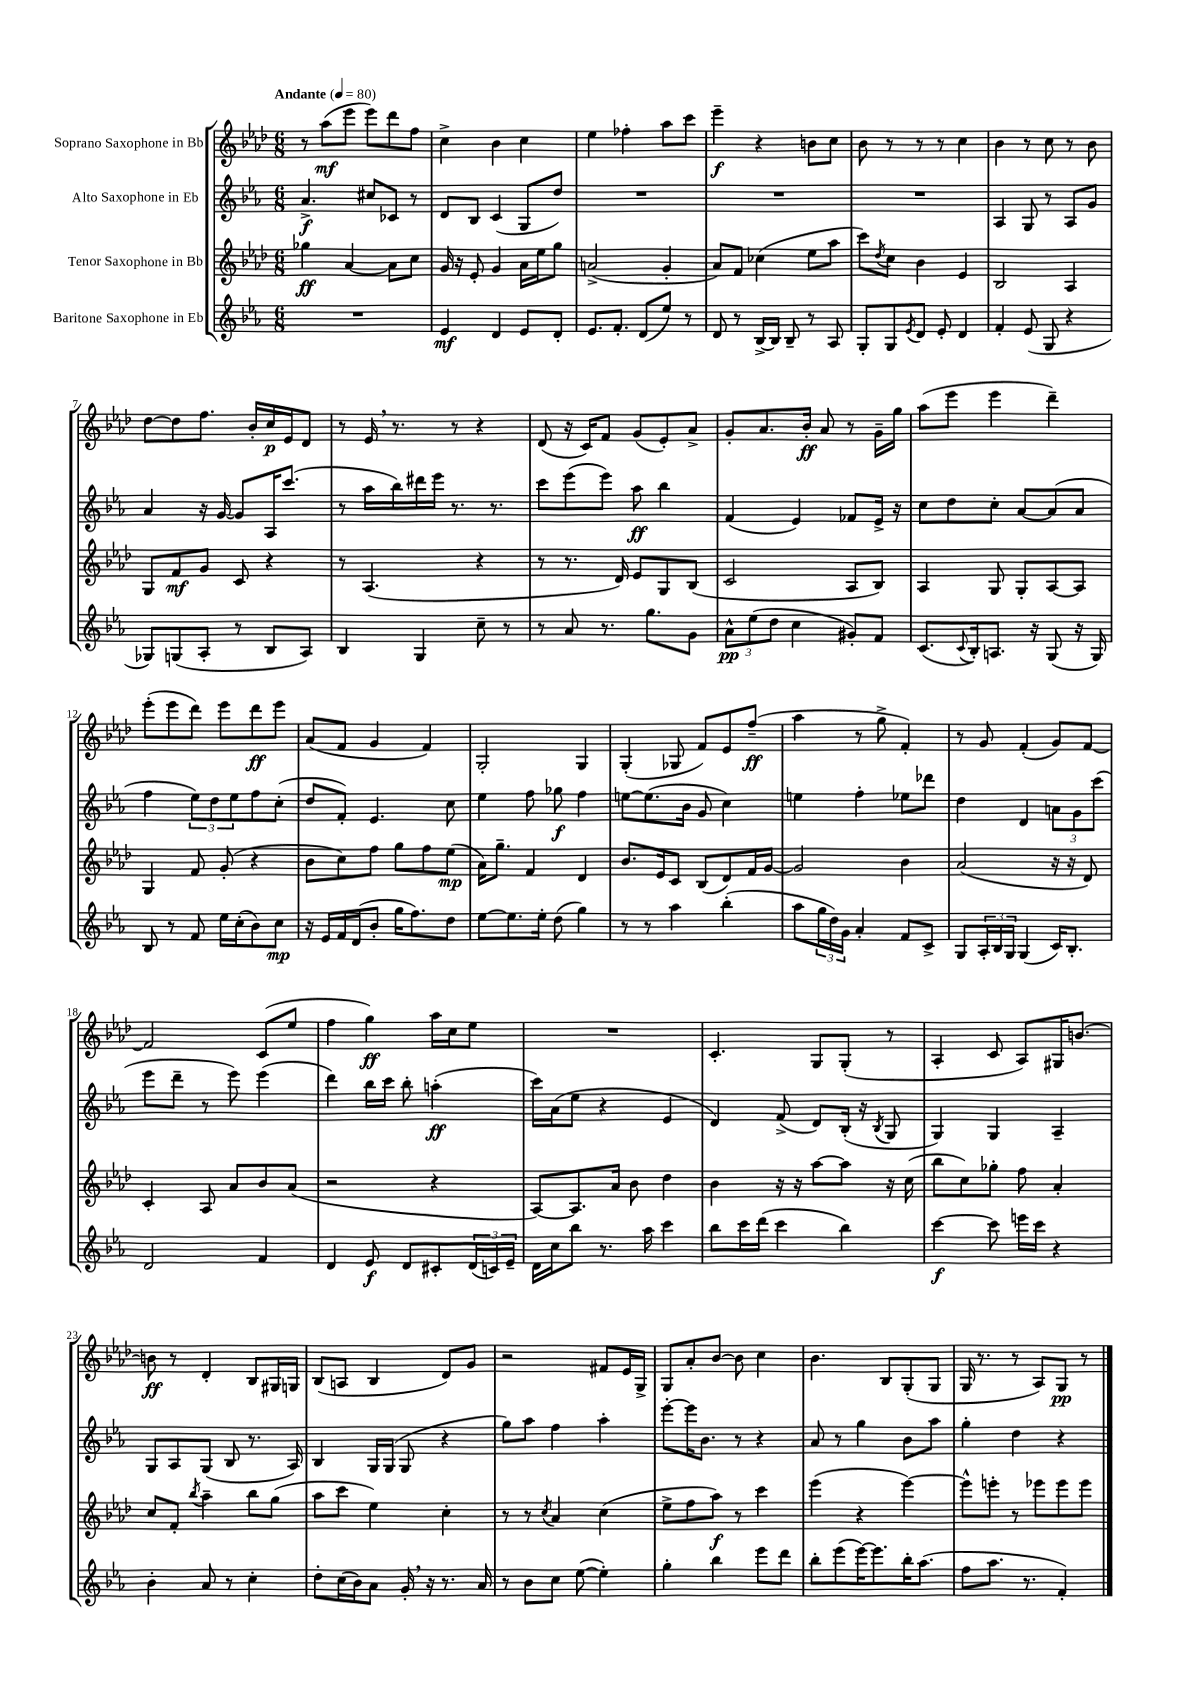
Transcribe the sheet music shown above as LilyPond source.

<<
\new StaffGroup <<
\new Staff = "s0" \with { instrumentName = "Soprano Saxophone in Bb" } {
    \clef treble \key aes \major \numericTimeSignature \time 6/8 \tempo "Andante" 4 = 80
    r8 aes''8\mf( ees'''8 ees'''8) des'''8 f''8 |
    c''4-> bes'4 c''4 |
    ees''4 fes''4-. aes''8 c'''8 |
    ees'''4--\f r4 b'8 c''8 |
    bes'8 r8 r8 r8 c''4 |
    bes'4 r8 c''8 r8 bes'8 |
    des''8~ des''8 f''8. bes'16-. c''16\p ees'16 des'8 |
    r8 ees'16 \breathe r8. r8 r4 |
    des'8( r16 c'16) f'8 g'8( ees'8-.) aes'8-> |
    g'8-. aes'8. bes'16-.\ff aes'8 r8 g'16-- g''16 |
    aes''8( ees'''8 ees'''4 des'''4--) |
    ees'''8-.( ees'''8 des'''8) ees'''8 des'''8\ff ees'''8 |
    aes'8( f'8 g'4 f'4) |
    g2-. g4 |
    g4-.( ges8 f'8) ees'8 f''8--\ff( |
    aes''4 r8 g''8-> f'4-.) |
    r8 g'8 f'4-.( g'8) f'8~ |
    f'2 c'8( ees''8 |
    f''4 g''4\ff) aes''16 c''16 ees''8 |
    R2. |
    c'4.-. g8 g8-.( r8 |
    aes4-. c'8 aes8) gis16 b'8.~ |
    b'8\ff r8 des'4-. bes8 gis16 g16 |
    bes8( a8 bes4 des'8) g'8 |
    r2 fis'8 ees'16 g16-> |
    g8 aes'8-. bes'8~ bes'8 c''4 |
    bes'4. bes8 g8-.( g8 |
    g16 r8. r8 aes8) g8\pp r8 \bar "|." |
}
\new Staff = "s1" \with { instrumentName = "Alto Saxophone in Eb" } {
    \clef treble \key ees \major \numericTimeSignature \time 6/8
    aes'4.->\f cis''8 ces'8 r8 |
    d'8 bes8 c'4( g8 d''8) |
    R2. |
    R2. |
    R2. |
    aes4 g8 r8 aes8 g'8 |
    aes'4 r16 g'16~ g'8 aes16 c'''8.( |
    r8 aes''16 bes''16) dis'''16 ees'''16 r8. r8. |
    c'''8 ees'''8( ees'''8) aes''8\ff bes''4 |
    f'4( ees'4) fes'8 ees'16-> r16 |
    c''8 d''8 c''8-. aes'8~ aes'8( aes'8 |
    f''4 \tuplet 3/2 { ees''8) d''8 ees''8 } f''8 c''8-.( |
    d''8 f'8-.) ees'4. c''8 |
    ees''4 f''8 ges''8\f f''4 |
    e''8~ e''8.( bes'16 g'8 c''4) |
    e''4 f''4-. ees''8 des'''8 |
    d''4 d'4 \tuplet 3/2 { a'8 g'8 c'''8( } |
    ees'''8 d'''8-- r8 ees'''8) ees'''4( |
    d'''4) bes''16 c'''16 bes''8-. a''4-.\ff( |
    c'''16) aes'16( ees''8 r4 ees'4 |
    d'4) f'8->( d'8) bes16-.( r16 \acciaccatura { bes8 } g8 |
    g4) g4 aes4-- |
    g8 aes8 g8( bes8 r8. aes16) |
    bes4 g16 g16( g8 r4 |
    g''8) aes''8 f''4 aes''4-. |
    ees'''8~-. ees'''16 bes'8. r8 r4 |
    aes'8 r8 g''4 bes'8 aes''8 |
    g''4-. d''4 r4 \bar "|." |
}
\new Staff = "s2" \with { instrumentName = "Tenor Saxophone in Bb" } {
    \clef treble \key aes \major \numericTimeSignature \time 6/8
    ges''4\ff aes'4~ aes'8 c''8 |
    g'16 r16 ees'8-. g'4 aes'16 ees''16 g''8 |
    a'2->( g'4-. |
    aes'8) f'8 ces''4( ees''8 aes''8 |
    c'''8) \acciaccatura { des''8 } c''8 bes'4 ees'4 |
    bes2 aes4 |
    g8 f'8\mf g'8 c'8 r4 |
    r8 aes4.( r4 |
    r8 r8. des'16) ees'8 g8 bes8( |
    c'2 aes8 bes8) |
    aes4 g8 g8-. aes8~ aes8 |
    g4 f'8 g'8-.( r4 |
    bes'8 c''8) f''8 g''8 f''8 ees''8\mp( |
    aes'16) g''8.-- f'4 des'4 |
    bes'8. ees'16 c'8 bes8( des'8) f'16 g'16~ |
    g'2 bes'4 |
    aes'2( r16 r16 des'8) |
    c'4-. aes8 aes'8 bes'8 aes'8( |
    r2 r4 |
    aes8~) aes8. aes'16 bes'8 des''4 |
    bes'4 r16 r16 aes''8~ aes''8 r16 c''16( |
    bes''8 c''8) ges''8-. f''8 aes'4-. |
    c''8 f'8-. \acciaccatura { bes''8 } aes''4-- bes''8 g''8( |
    aes''8 c'''8 ees''4) c''4-. |
    r8 r8 \acciaccatura { c''8 } aes'4 c''4( |
    ees''8-> f''8 aes''8\f) r8 c'''4 |
    ees'''4( r4 ees'''4~) |
    ees'''8-^ e'''8-. r8 ees'''8 ees'''8 ees'''8 \bar "|." |
}
\new Staff = "s3" \with { instrumentName = "Baritone Saxophone in Eb" } {
    \clef treble \key ees \major \numericTimeSignature \time 6/8
    R2. |
    ees'4\mf d'4 ees'8 d'8-. |
    ees'8. f'8.-. d'8( ees''8) r8 |
    d'8 r8 bes16~-> bes16 bes8-- r8 aes8 |
    g8-. g8 \acciaccatura { ees'8 } d'8 ees'8-. d'4 |
    f'4-. ees'8( g8 r4 |
    ges8) g8( aes8-. r8 bes8 aes8) |
    bes4 g4 c''8-- r8 |
    r8 aes'8 r8. g''8. g'8 |
    \tuplet 3/2 { aes'8-^\pp ees''8( d''8 } c''4 gis'8-.) f'8 |
    c'8.( \appoggiatura { c'8 } bes16-.) a8. r16 g8( r16 g16) |
    bes8 r8 f'8 ees''16 c''16-.( bes'8) c''8\mp |
    r16 ees'16 f'16 d'16( bes'8-. g''16 f''8.) d''8 |
    ees''8~ ees''8. ees''16-. d''8( g''4) |
    r8 r8 aes''4 bes''4-.( |
    aes''8 \tuplet 3/2 { g''16 d''16) g'16 } aes'4-. f'8 c'8-> |
    g8 \tuplet 3/2 { aes16-. bes16 g16 } g4( c'16) bes8.-. |
    d'2 f'4 |
    d'4 ees'8\f d'8 cis'8-. \tuplet 3/2 { d'16( c'16) ees'16-- } |
    d'16 c''16 bes''8 r8. aes''16 c'''4 |
    bes''8 c'''16 d'''16( c'''4 bes''4) |
    c'''4~\f c'''8 e'''16 c'''16 r4 |
    bes'4-. aes'8 r8 c''4-. |
    d''8-. c''16( bes'16) aes'8 g'16-. \breathe r16 r8. aes'16 |
    r8 bes'8 c''8 ees''8~( ees''4-.) |
    g''4-. bes''4 ees'''8 d'''8 |
    bes''8-. ees'''8( ees'''16~) ees'''8. bes''16-. aes''8.( |
    f''8 aes''8. r8. f'4-.) \bar "|." |
}
>>
>>
